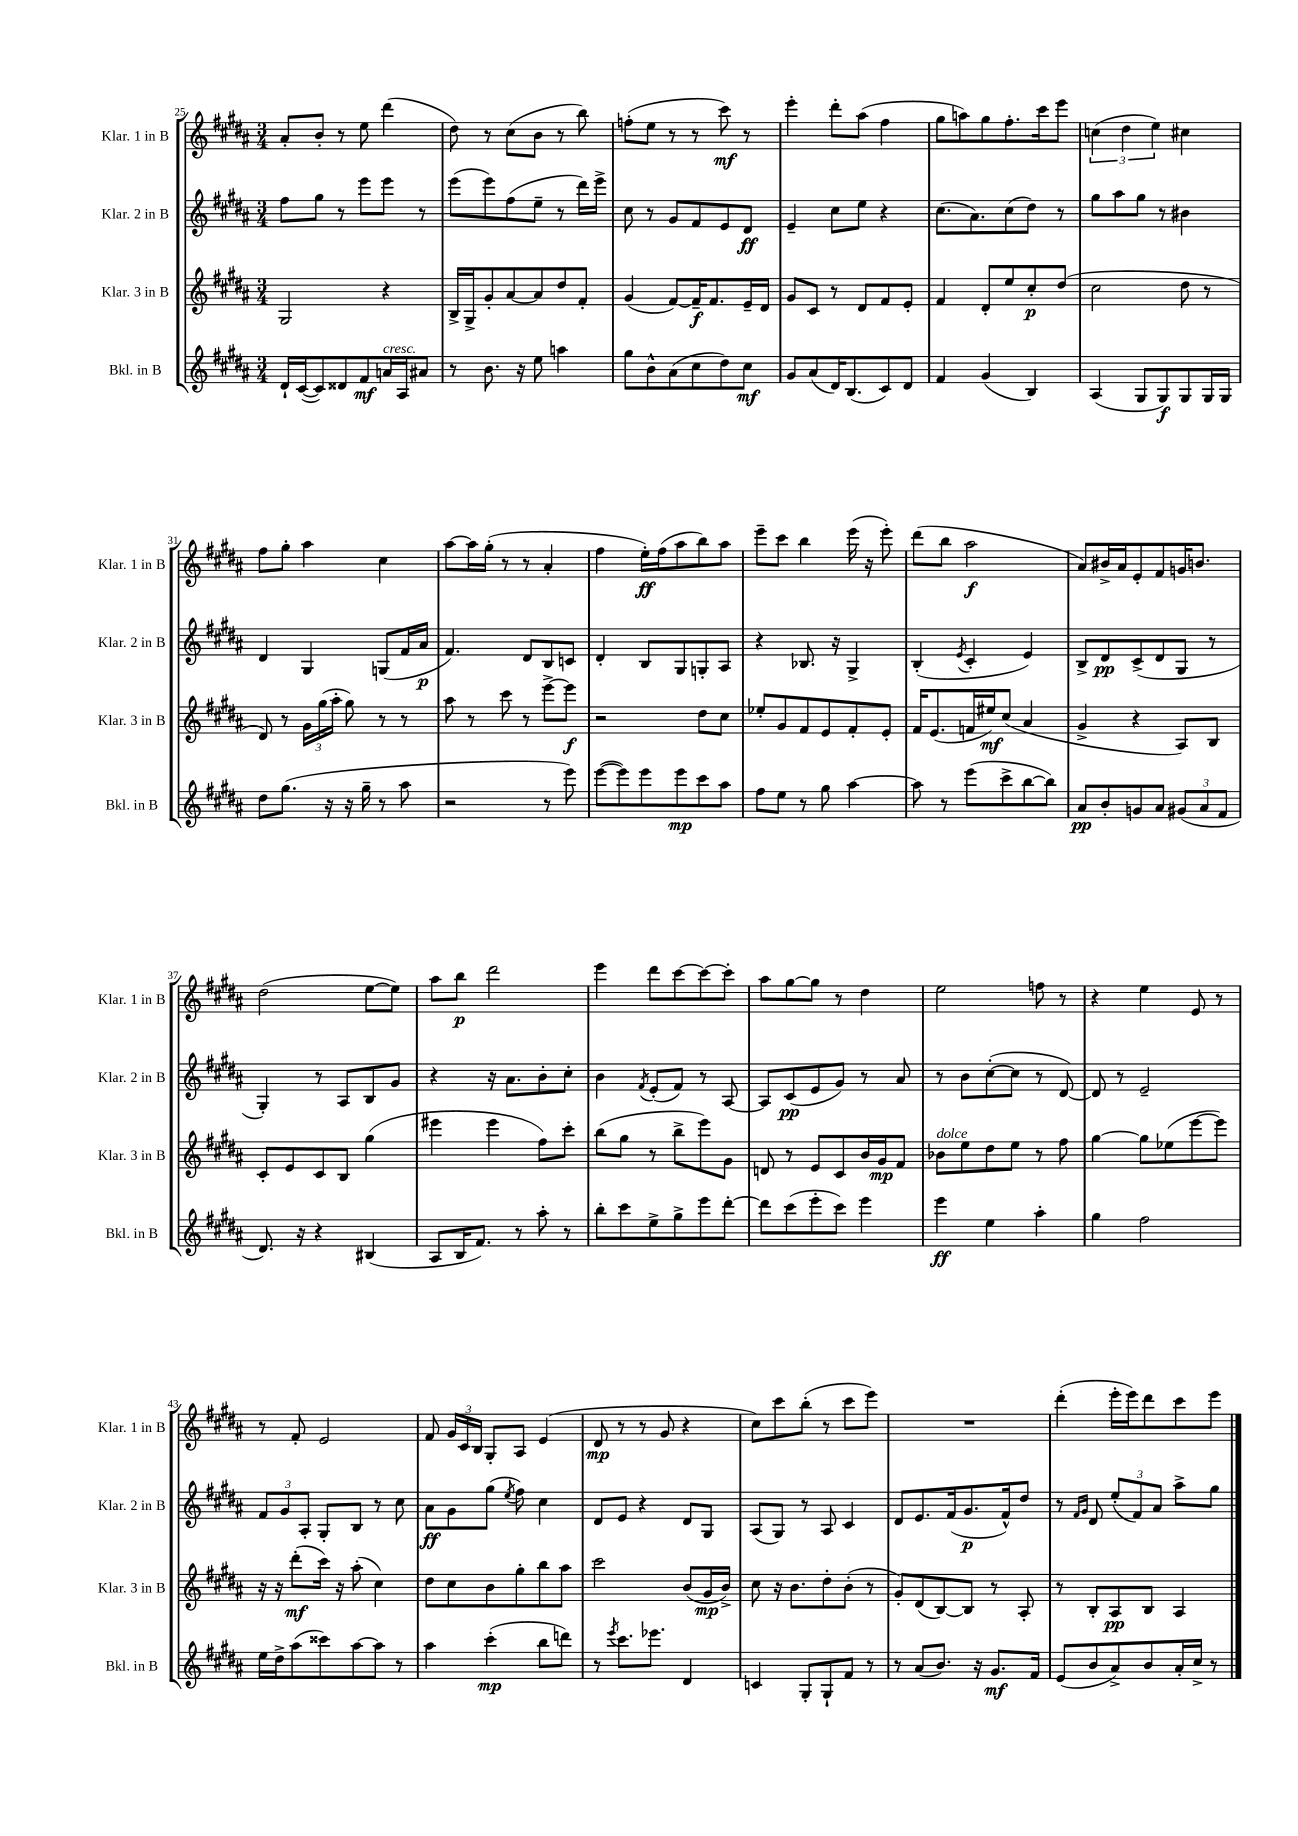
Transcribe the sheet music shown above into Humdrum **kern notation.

**kern	**kern	**kern	**kern
*staff4	*staff3	*staff2	*staff1
*clefG2	*clefG2	*clefG2	*clefG2
*k[f#c#g#d#a#]	*k[f#c#g#d#a#]	*k[f#c#g#d#a#]	*k[f#c#g#d#a#]
*M3/4	*M3/4	*M3/4	*M3/4
16d#`/LL	2G#/	8ff#\L	8a#'/L
([16c#/J	.	.	.
8c#/])	.	8gg#\J	8b'/J
8d##/	.	8r	8r
8f#/	.	8eee\L	8ee\
16a/L	4r	8eee\J	(4ddd#\
16A#/J	.	.	.
8a#/J	.	8r	.
=	=	=	=
8r	16B^/LL	(8eee\L	8dd#\)
.	16G#^/J	.	.
8.b\	8g#'/	8eee\)	8r
.	[8a#/	(8ff#\	(8cc#\L
16r	.	.	.
8ee\	8a#/]	8ee~\J	8b\J
4aa\	8dd#/	8r	8r
.	8f#'/J	16ddd#\LL)	8bb\)
.	.	16eee^\JJ	.
=	=	=	=
8gg#\L	(4g#/	8cc#\	(8ff'\L
8b^^\	.	8r	8ee\J
(8a#\	[8f#/L)	8g#/L	8r
8cc#\	16f#~/]K	8f#/	8r
.	8.f#/	.	.
8dd#\)	.	8e/	8ccc#\)
8cc#\J	16e~/L	8d#/J	8r
.	16d#/JJ	.	.
=	=	=	=
8g#/L	8g#/L	4e~/	4eee'\
(8a#/	8c#/J	.	.
16d#/K)	8r	8cc#\L	8ddd#'\L
(8.B/	.	.	.
.	8d#/L	8ee\J	(8aa#\J
8c#/)	8f#/	4r	4ff#\
8d#/J	8e'/J	.	.
=	=	=	=
4f#/	4f#/	(8.cc#\L	8gg#\L
.	.	.	8aa\)
.	.	8.a#\)	.
(4g#/	8d#'/L	.	8gg#\
.	8ee/	(8cc#\	8.ff#'\
4B/)	8cc#'/	8dd#\J)	.
.	.	.	16ccc#\k
.	(8dd#/J	8r	8eee\J
=	=	=	=
(4A#/	2cc#\	8gg#\L	(6cc\
.	.	8aa#\	.
.	.	.	6dd#\
8G#/L	.	8gg#\J	.
.	.	.	6ee\)
8G#/)	.	8r	.
8G#/	8dd#\	4b#\	4cc#\
16G#/L	8r	.	.
16G#/JJ	.	.	.
=	=	=	=
8dd#\L	8d#/)	4d#/	8ff#\L
(8.gg#\J	8r	.	8gg#'\J
.	24g#\LL	4G#/	4aa#\
.	(24gg#\	.	.
16r	.	.	.
.	24aa#'\JJ	.	.
16r	8gg#\)	.	.
16gg#~\	.	.	.
8r	8r	(8G/L	4cc#\
8aa#\	8r	16f#/L	.
.	.	16a#/JJ	.
=	=	=	=
2r	8aa#\	4.f#/)	[8aa#\L
.	8r	.	16aa#\]L
.	.	.	(16gg#'\JJ
.	8ccc#\	.	8r
.	8r	8d#/L	8r
8r	[8eee^\L	8B/	4a#'/
8eee\)	8eee\]J	8c/J	.
=	=	=	=
([8eee\L	2r	4d#'/	4ff#\
8eee\])	.	.	.
8eee\	.	8B/L	16ee'\LL)
.	.	.	(16ff#\J
8eee\	.	8G#/	8aa#\
8ccc#\	8dd#\L	8G'/	8bb\)
8aa#\J	8cc#\J	8A#/J	8aa#\J
=	=	=	=
8ff#\L	8ee-'/L	4r	8eee~\L
8ee\J	8g#/	.	8ccc#\J
8r	8f#/	8.B-/	4bb\
8gg#\	8e/	.	.
.	.	16r	.
[4aa#\	8f#'/	4G#^/	(16eee\
.	.	.	16r
.	8e'/J	.	8eee'\)
=	=	=	=
8aa#\]	16f#/LK	(4B'/	(8ddd#\L
.	(8.e/	.	.
8r	.	.	8bb\J
.	.	8qe/	.
(8eee\L	16f/L	4c#'/	2aa#\
.	16ee#/J)	.	.
8ccc#^\	(8cc#/J	.	.
[8bb\	4a#/	4e/)	.
8bb\]J)	.	.	.
=	=	=	=
8a#/L	4g#^/	8B^/L	8a#/L)
8b'/	.	8d#/	16b#^/L
.	.	.	16a#/J
8g/	4r	(8c#^/	8e'/
8a#/J	.	8d#/	8f#/
(12g#/L	8A#/L)	8G#/J	16g/K
.	.	.	8.b/J
12a#/	.	.	.
.	8B/J	8r	.
12f#/J	.	.	.
=	=	=	=
8.d#/)	8c#'/L	4G#'/)	(2dd#\
.	8e/	.	.
16r	.	.	.
4r	8c#/	8r	.
.	8B/J	8A#/L	.
(4B#/	(4gg#\	8B/	[8ee\L
.	.	8g#/J	8ee\]J)
=	=	=	=
8A#/L	4eee#\	4r	8aa#\L
16B/K	.	.	8bb\J
8.f#/J)	.	.	.
.	4eee#\	16r	2ddd#\
.	.	8.a#\L	.
8r	.	.	.
8aa#'\	8ff#\L)	8b'\	.
8r	8ccc#'\J	8cc#'\J	.
=	=	=	=
8bb'\L	(8bb\L	4b\	4eee\
8ccc#\	8gg#\J	.	.
.	.	8qf#/	.
8ee^\	8r	(8e'/L	8ddd#\L
8gg#^\	8bb^\L	8f#/J)	[8ccc#\
8eee\	8eee\)	8r	8ccc#\_
[8ddd#'\J	8g#\J	[8A#/	8ccc#'\]J
=	=	=	=
8ddd#\]L	8d/	8A#/]L	8aa#\L
(8ccc#\	8r	(8c#/	[8gg#\
8eee'\	8e/L	8e/	8gg#\]J
8ccc#\J)	8c#/	8g#/J)	8r
4eee\	16b/L	8r	4dd#\
.	16g#/J	.	.
.	8f#/J	8a#/	.
=	=	=	=
4eee\	8b-\L	8r	2ee\
.	8ee\	8b\L	.
4ee\	8dd#\	([8cc#'\	.
.	8ee\J	8cc#\]J	.
4aa#'\	8r	8r	8ff\
.	8ff#\	[8d#/)	8r
=	=	=	=
4gg#\	[4gg#\	8d#/]	4r
.	.	8r	.
2ff#\	8gg#\]L	2e~/	4ee\
.	(8ee-\	.	.
.	[8eee\	.	8e/
.	8eee\]J)	.	8r
=	=	=	=
16ee\LL	16r	12f#/L	8r
16dd#^\J	16r	.	.
.	.	12g#/	.
(8aa#\	(8ddd#'\L	.	8f#'/
.	.	12A#'/J	.
8ccc##\)	16ccc#\Jk)	8G#'/L	2e/
.	16r	.	.
[8aa#\	(8aa#'\	8B/J	.
8aa#\]J	4cc#\)	8r	.
8r	.	8cc#\	.
=	=	=	=
4aa#\	8dd#\L	8a#\L	8f#/
.	8cc#\	8g#\	24g#/LL
.	.	.	24c#/
.	.	.	24B/JJ
(4ccc#'\	8b\	(8gg#\J	8G#'/L
.	.	8qee/	.
.	8gg#'\	8ff#\)	8A#/J
8bb\L	8bb\	4cc#\	(4e/
8ddd\J)	8aa#\J	.	.
=	=	=	=
8r	2ccc#\	8d#/L	8d#/
8qeee/	.	.	.
8.ccc#\L	.	8e/J	8r
.	.	4r	8r
8.eee-\J	.	.	.
.	.	.	8g#/
4d#/	(8b/L	8d#/L	4r
.	16g#/L	8G#/J	.
.	16b^/JJ)	.	.
=	=	=	=
4c/	8cc#\	(8A#/L	8cc#\L)
.	16r	8G#/J)	8ccc#\
.	8.b\L	.	.
8G#'/L	.	8r	(8bb'\J
8G#`/	8dd#'\	8A#/	8r
8f#/J	(8b'\J	4c#/	8ccc#\L
8r	8r	.	8eee\J)
=	=	=	=
8r	8g#'/L)	8d#/L	2.r
(8a#/L	(8d#/	8.e/	.
8.b/J)	[8B/)	.	.
.	.	(16f#/k	.
.	8B/]J	8.g#/	.
16r	.	.	.
8.g#/L	8r	.	.
.	.	16f#^^/k)	.
.	8A#'/	8dd#/J	.
16f#/Jk	.	.	.
=	=	=	=
(8e/L	8r	8r	(4ddd#'\
.	.	16qqf#/LL	.
.	.	16qqg#/JJ	.
8b/	8B'/L	8d#/	.
8a#^/)	8A#/	(12ee'/L	16eee'\LL
.	.	.	16eee\J)
.	.	12f#/)	.
8b/	8B/J	.	8ddd#\
.	.	12a#/J	.
16a#'/L	4A#/	8aa#^\L	8ccc#\
16cc#^/JJ	.	.	.
8r	.	8gg#\J	8eee\J
==	==	==	==
*-	*-	*-	*-
